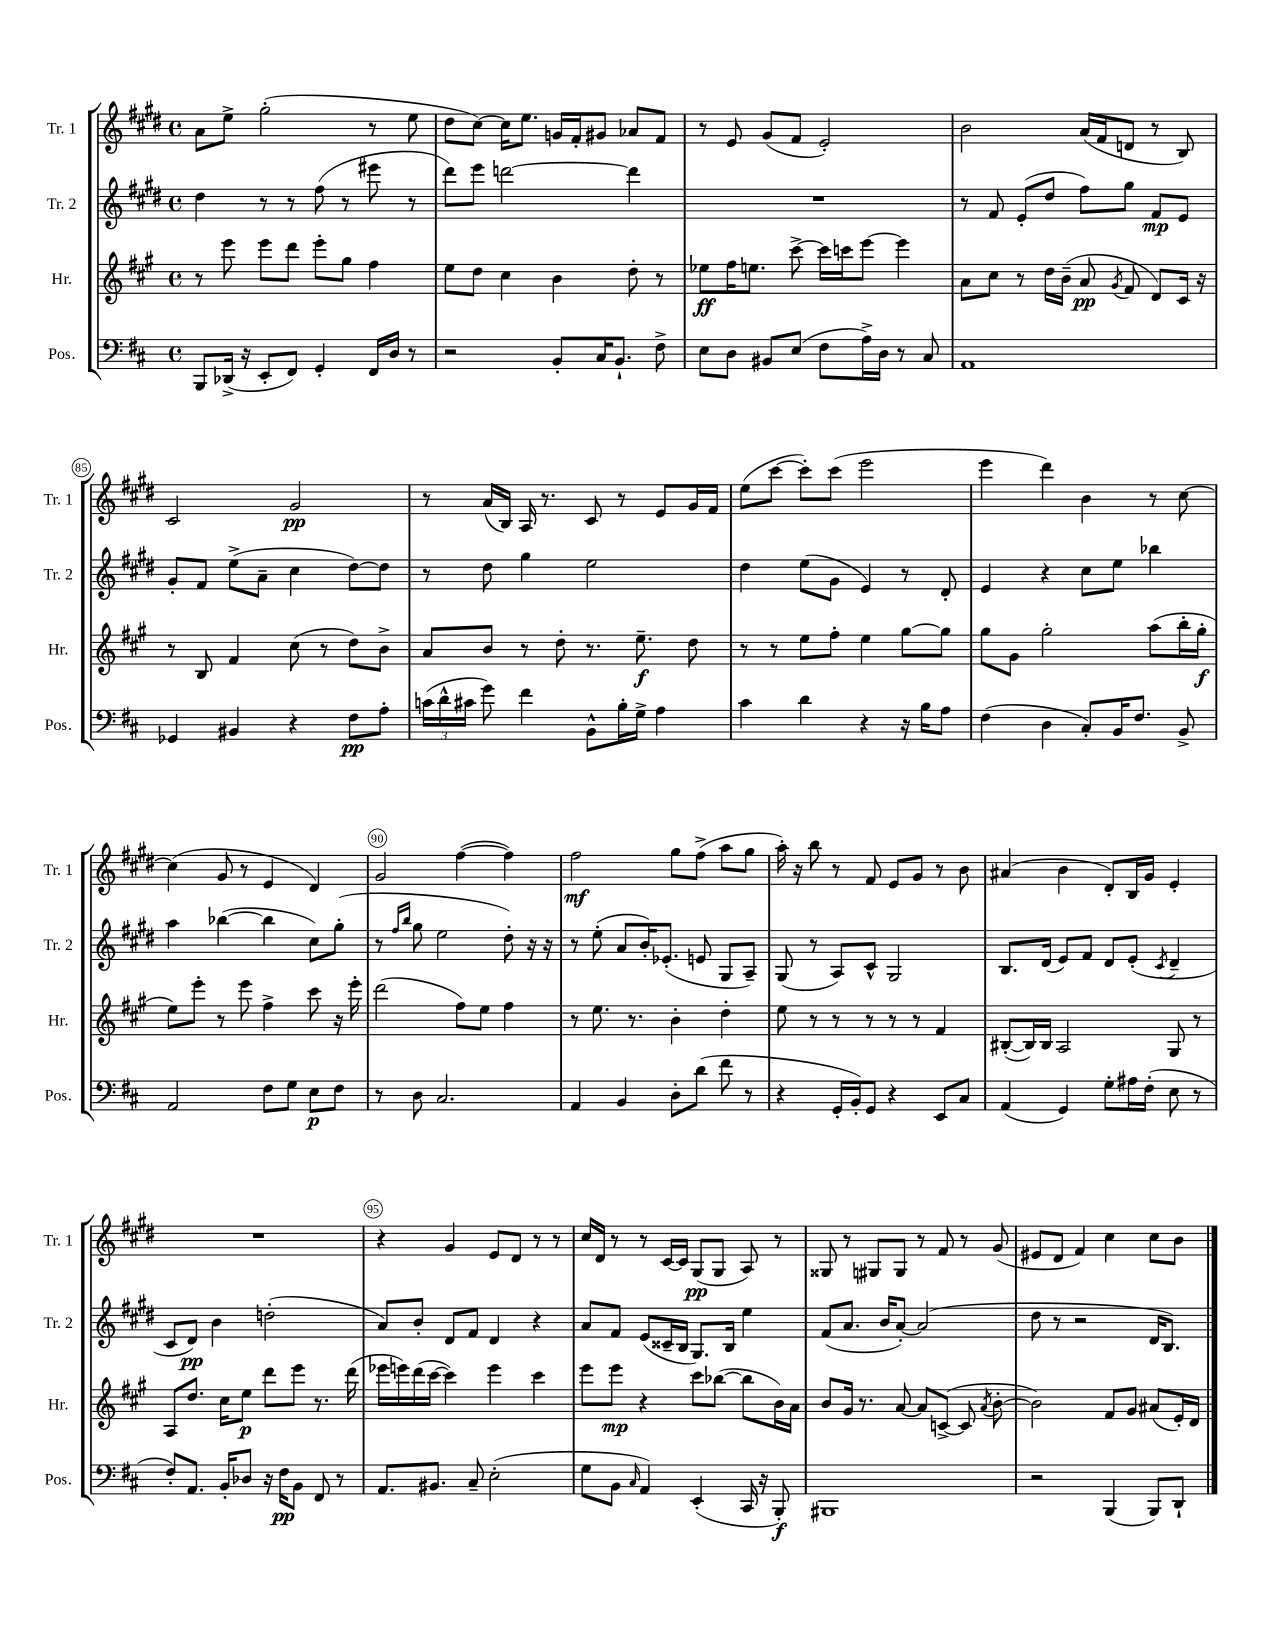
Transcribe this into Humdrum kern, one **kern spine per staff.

**kern	**dynam	**kern	**dynam	**kern	**dynam	**kern	**dynam
*part4	*part4	*part3	*part3	*part2	*part2	*part1	*part1
*staff4	*staff4	*staff3	*staff3	*staff2	*staff2	*staff1	*staff1
*I"Pos.	*	*I"Hr.	*	*I"Tr. 2	*	*I"Tr. 1	*
*I'Pos.	*	*I'Hr.	*	*I'Tr. 2	*	*I'Tr. 1	*
*clefF4	*	*clefG2	*	*clefG2	*	*clefG2	*
*k[f#c#]	*	*k[f#c#g#]	*	*k[f#c#g#d#]	*	*k[f#c#g#d#]	*
*M4/4	*	*M4/4	*	*M4/4	*	*M4/4	*
*met(c)	*	*met(c)	*	*met(c)	*	*met(c)	*
=81	=81	=81	=81	=81	=81	=81	=81
8BBB/L	.	8r	.	4dd#\	.	8a\L	.
(16DD-X^/Jk	.	8eee\	.	.	.	8ee^\J	.
16r	.	.	.	.	.	.	.
8EE'/L	.	8eee\L	.	8r	.	(2gg#'\	.
8FF#/J)	.	8ddd\J	.	8r	.	.	.
4GG'/	.	8eee'\L	.	(8ff#\	.	.	.
.	.	8gg#\J	.	8r	.	.	.
16FF#/LL	.	4ff#\	.	8eee#X\	.	8r	.
16D/JJ	.	.	.	.	.	.	.
8r	.	.	.	8r	.	8ee\	.
=82	=82	=82	=82	=82	=82	=82	=82
2r	.	8ee\L	.	8ddd#\L)	.	8dd#\L	.
.	.	8dd\J	.	8eee\J	.	[8cc#\J)	.
.	.	4cc#\	.	[2dddn\	.	16cc#\KL]	.
.	.	.	.	.	.	8.ee\J	.
8BB'/L	.	4b\	.	.	.	16gn/LL	.
.	.	.	.	.	.	16f#'/J	.
16C#/K	.	.	.	.	.	8g#X/J	.
8.BB`/J	.	.	.	.	.	.	.
.	.	8dd'\	.	4ddd\]	.	8a-X/L	.
8F#^\	.	8r	.	.	.	8f#/J	.
=83	=83	=83	=83	=83	=83	=83	=83
8E\L	.	8ee-X\L	ff	1r	.	8r	.
8D\J	.	16ff#\K	.	.	.	8e/	.
.	.	8.een\J	.	.	.	.	.
8BB#X/L	.	.	.	.	.	(8g#/L	.
(8E/J	.	[8ccc#^\	.	.	.	8f#/J	.
8F#\L	.	16ccc#\LL]	.	.	.	2e'/)	.
.	.	16cccn\J	.	.	.	.	.
16A^\L)	.	[8eee\J	.	.	.	.	.
16D\JJ	.	.	.	.	.	.	.
8r	.	4eee\]	.	.	.	.	.
8C#/	.	.	.	.	.	.	.
=84	=84	=84	=84	=84	=84	=84	=84
1AA	.	8a\L	.	8r	.	2b\	.
.	.	8cc#\J	.	8f#/	.	.	.
.	.	8r	.	(8e'/L	.	.	.
.	.	16dd\LL	.	8dd#/J	.	.	.
.	.	(16b~\JJ	.	.	.	.	.
.	.	8a/	pp	8ff#\L)	.	(16a/LL	.
.	.	.	.	.	.	16f#/J	.
.	.	8qg#/	.	.	.	.	.
.	.	8f#/	.	8gg#\J	.	8dn/J	.
.	.	8d/L)	.	8f#/L	mp	8r	.
.	.	16c#/Jk	.	8e/J	.	8B/)	.
.	.	16r	.	.	.	.	.
!!LO:LB:g=z
=85	=85	=85	=85	=85	=85	=85	=85
4GG-X/	.	8r	.	8g#'/L	.	2c#/	.
.	.	8B/	.	8f#/J	.	.	.
4BB#X/	.	4f#/	.	(8ee^\L	.	.	.
.	.	.	.	8a~\J	.	.	.
4r	.	(8cc#\	.	4cc#\	.	2g#/	pp
.	.	8r	.	.	.	.	.
8F#\L	pp	8dd\L)	.	[8dd#\L)	.	.	.
8A'\J	.	8b^\J	.	8dd#\J]	.	.	.
=86	=86	=86	=86	=86	=86	=86	=86
(24cn\LL	.	8a/L	.	8r	.	8r	.
24d^^\	.	.	.	.	.	.	.
24c#X\JJ	.	.	.	.	.	.	.
8g\)	.	8b/J	.	8dd#\	.	(16a/LL	.
.	.	.	.	.	.	16B/JJ)	.
4f#\	.	8r	.	4gg#\	.	16A/	.
.	.	.	.	.	.	8.r	.
.	.	8dd'\	.	.	.	.	.
8BB^^\L	.	8.r	.	2ee\	.	8c#/	.
16B'\L	.	.	.	.	.	8r	.
16G^\JJ	.	8.ee~\	f	.	.	.	.
4A\	.	.	.	.	.	8e/L	.
.	.	8dd\	.	.	.	16g#/L	.
.	.	.	.	.	.	16f#/JJ	.
=87	=87	=87	=87	=87	=87	=87	=87
4c#\	.	8r	.	4dd#\	.	(8ee\L	.
.	.	8r	.	.	.	[8ccc#\J	.
4d\	.	8ee\L	.	(8ee\L	.	8ccc#'\L])	.
.	.	8ff#'\J	.	8g#\J	.	(8ccc#\J	.
4r	.	4ee\	.	4e/)	.	2eee\	.
16r	.	[8gg#\L	.	8r	.	.	.
16B\KL	.	.	.	.	.	.	.
8A\J	.	8gg#\J]	.	8d#'/	.	.	.
=88	=88	=88	=88	=88	=88	=88	=88
(4F#\	.	8gg#\L	.	4e/	.	4eee\	.
.	.	8g#\J	.	.	.	.	.
4D\	.	2gg#'\	.	4r	.	4ddd#\)	.
8C#'/L)	.	.	.	8cc#\L	.	4b\	.
16BB/K	.	.	.	8ee\J	.	.	.
8.F#/J	.	.	.	.	.	.	.
.	.	(8aa\L	.	4bb-X\	.	8r	.
8BB^/	.	16bb'\L	.	.	.	[8cc#\	.
.	.	16gg#'\JJ	f	.	.	.	.
!!LO:LB:g=z
=89	=89	=89	=89	=89	=89	=89	=89
2AA/	.	8ee\L)	.	4aa\	.	(4cc#\]	.
.	.	8eee'\J	.	.	.	.	.
.	.	8r	.	([4bb-X\	.	8g#/	.
.	.	8eee\	.	.	.	8r	.
8F#\L	.	4ff#^\	.	4bb-\]	.	4e/	.
8G\J	.	.	.	.	.	.	.
8E\L	p	8ccc#\	.	8cc#\L)	.	4d#/)	.
8F#\J	.	16r	.	(8gg#'\J	.	.	.
.	.	16eee'\	.	.	.	.	.
=90	=90	=90	=90	=90	=90	=90	=90
8r	.	(2ddd\	.	8r	.	2g#/	.
.	.	.	.	16qqff#/LL	.	.	.
.	.	.	.	16qqbb/JJ	.	.	.
8D\	.	.	.	8gg#\	.	.	.
2.C#/	.	.	.	2ee\	.	.	.
.	.	8ff#\L)	.	.	.	([4ff#\	.
.	.	8ee\J	.	.	.	.	.
.	.	4ff#\	.	8dd#'\)	.	4ff#\])	.
.	.	.	.	16r	.	.	.
.	.	.	.	16r	.	.	.
=91	=91	=91	=91	=91	=91	=91	=91
4AA/	.	8r	.	8r	.	2ff#\	mf
.	.	8.ee\	.	(8ee'\	.	.	.
4BB/	.	.	.	8a/L	.	.	.
.	.	8.r	.	.	.	.	.
.	.	.	.	16b'/K)	.	.	.
.	.	.	.	(8.e-X'/J	.	.	.
8D'\L	.	4b'\	.	.	.	8gg#\L	.
(8d\J	.	.	.	8en/	.	(8ff#^\J	.
8f#\	.	4dd'\	.	8G#/L	.	8aa\L	.
8r	.	.	.	8A~/J)	.	8gg#\J	.
=92	=92	=92	=92	=92	=92	=92	=92
4r	.	8ee\	.	(8G#/	.	16aa'\)	.
.	.	.	.	.	.	16r	.
.	.	8r	.	8r	.	8bb\	.
16GG'/LL	.	8r	.	8A/L)	.	8r	.
16BB'/J)	.	.	.	.	.	.	.
8GG/J	.	8r	.	8c#^^/J	.	8f#/	.
4r	.	8r	.	2G#/	.	8e/L	.
.	.	8r	.	.	.	8g#/J	.
8EE/L	.	4f#/	.	.	.	8r	.
8C#/J	.	.	.	.	.	8b\	.
=93	=93	=93	=93	=93	=93	=93	=93
(4AA/	.	([8B#X'/L	.	8.B/L	.	(4a#X/	.
.	.	16B#/L])	.	.	.	.	.
.	.	16B#/JJ	.	(16d#/Jk	.	.	.
4GG/)	.	2A/	.	8e/L)	.	4b\	.
.	.	.	.	8f#/J	.	.	.
8G'\L	.	.	.	8d#/L	.	8d#'/L)	.
16A#X\L	.	.	.	(8e'/J	.	16B/L	.
(16F#'\JJ	.	.	.	.	.	16g#/JJ	.
.	.	.	.	8qc#/	.	.	.
8E\	.	8G#/	.	4d#~/	.	4e'/	.
8r	.	8r	.	.	.	.	.
!!LO:LB:g=z
=94	=94	=94	=94	=94	=94	=94	=94
8F#'/L)	.	8A/L	.	8c#/L	.	1r	.
8.AA/J	.	8.dd/J	.	8d#/J)	pp	.	.
.	.	.	.	4b\	.	.	.
16BB'/KL	.	16cc#\KL	.	.	.	.	.
8D-X/J	.	8ee\J	p	.	.	.	.
16r	.	8ddd\L	.	(2ddn'\	.	.	.
16F#\KL	pp	.	.	.	.	.	.
8BB\J	.	8eee\J	.	.	.	.	.
8FF#/	.	8.r	.	.	.	.	.
8r	.	.	.	.	.	.	.
.	.	(16ddd\	.	.	.	.	.
=95	=95	=95	=95	=95	=95	=95	=95
8.AA/L	.	16eee-X\LL	.	8a/L)	.	4r	.
.	.	16eeen\)	.	.	.	.	.
.	.	(16ddd\	.	8b'/J	.	.	.
8.BB#X/J	.	[16ccc#\JJ	.	.	.	.	.
.	.	4ccc#\])	.	8d#/L	.	4g#/	.
8C#~/	.	.	.	8f#/J	.	.	.
(2E'\	.	4eee\	.	4d#/	.	8e/L	.
.	.	.	.	.	.	8d#/J	.
.	.	4ccc#\	.	4r	.	8r	.
.	.	.	.	.	.	8r	.
=96	=96	=96	=96	=96	=96	=96	=96
8G\L	.	8eee\L	.	8a/L	.	16cc#/LL	.
.	.	.	.	.	.	16d#/JJ	.
8BB\J	.	8eee\J	mp	8f#/J	.	8r	.
16qqC#/	.	.	.	.	.	.	.
4AA/)	.	4r	.	(8e/L	.	8r	.
.	.	.	.	16c##X~/L	.	[16c#/LL	.
.	.	.	.	16B/JJ	.	16c#/JJ]	.
(4EE'/	.	8ccc#\L	.	8.G#/L)	.	(8G#/L	pp
.	.	([8bb-X\J	.	.	.	8G#/J	.
.	.	.	.	16B/Jk	.	.	.
16CC#/	.	8bb-\L]	.	4ee\	.	8A/)	.
16r	.	.	.	.	.	.	.
8BBB'/)	f	16b\L)	.	.	.	8r	.
.	.	16a\JJ	.	.	.	.	.
=97	=97	=97	=97	=97	=97	=97	=97
1BBB#X	.	8b/L	.	(8f#/L	.	8G##X/	.
.	.	16g#/Jk	.	8.a/J	.	8r	.
.	.	8.r	.	.	.	.	.
.	.	.	.	.	.	8G#X/L	.
.	.	.	.	16b/KL	.	.	.
.	.	[8a/	.	[8a'/J)	.	8G#/J	.
.	.	8a/L]	.	(2a/]	.	8r	.
.	.	([8cn^/J	.	.	.	8f#/	.
.	.	8c/]	.	.	.	8r	.
.	.	8qa/	.	.	.	.	.
.	.	[8b'\	.	.	.	(8g#/	.
=98	=98	=98	=98	=98	=98	=98	=98
2r	.	2b\])	.	8dd#\	.	8e#X/L	.
.	.	.	.	8r	.	8d#/J	.
.	.	.	.	2r	.	4f#/)	.
(4BBB/	.	8f#/L	.	.	.	4cc#\	.
.	.	8g#/J	.	.	.	.	.
8BBB/L)	.	(8a#X/L	.	16d#/KL	.	8cc#\L	.
.	.	.	.	8.B/J)	.	.	.
8DD`/J	.	16e'/L)	.	.	.	8b\J	.
.	.	16d/JJ	.	.	.	.	.
==	==	==	==	==	==	==	==
*-	*-	*-	*-	*-	*-	*-	*-
